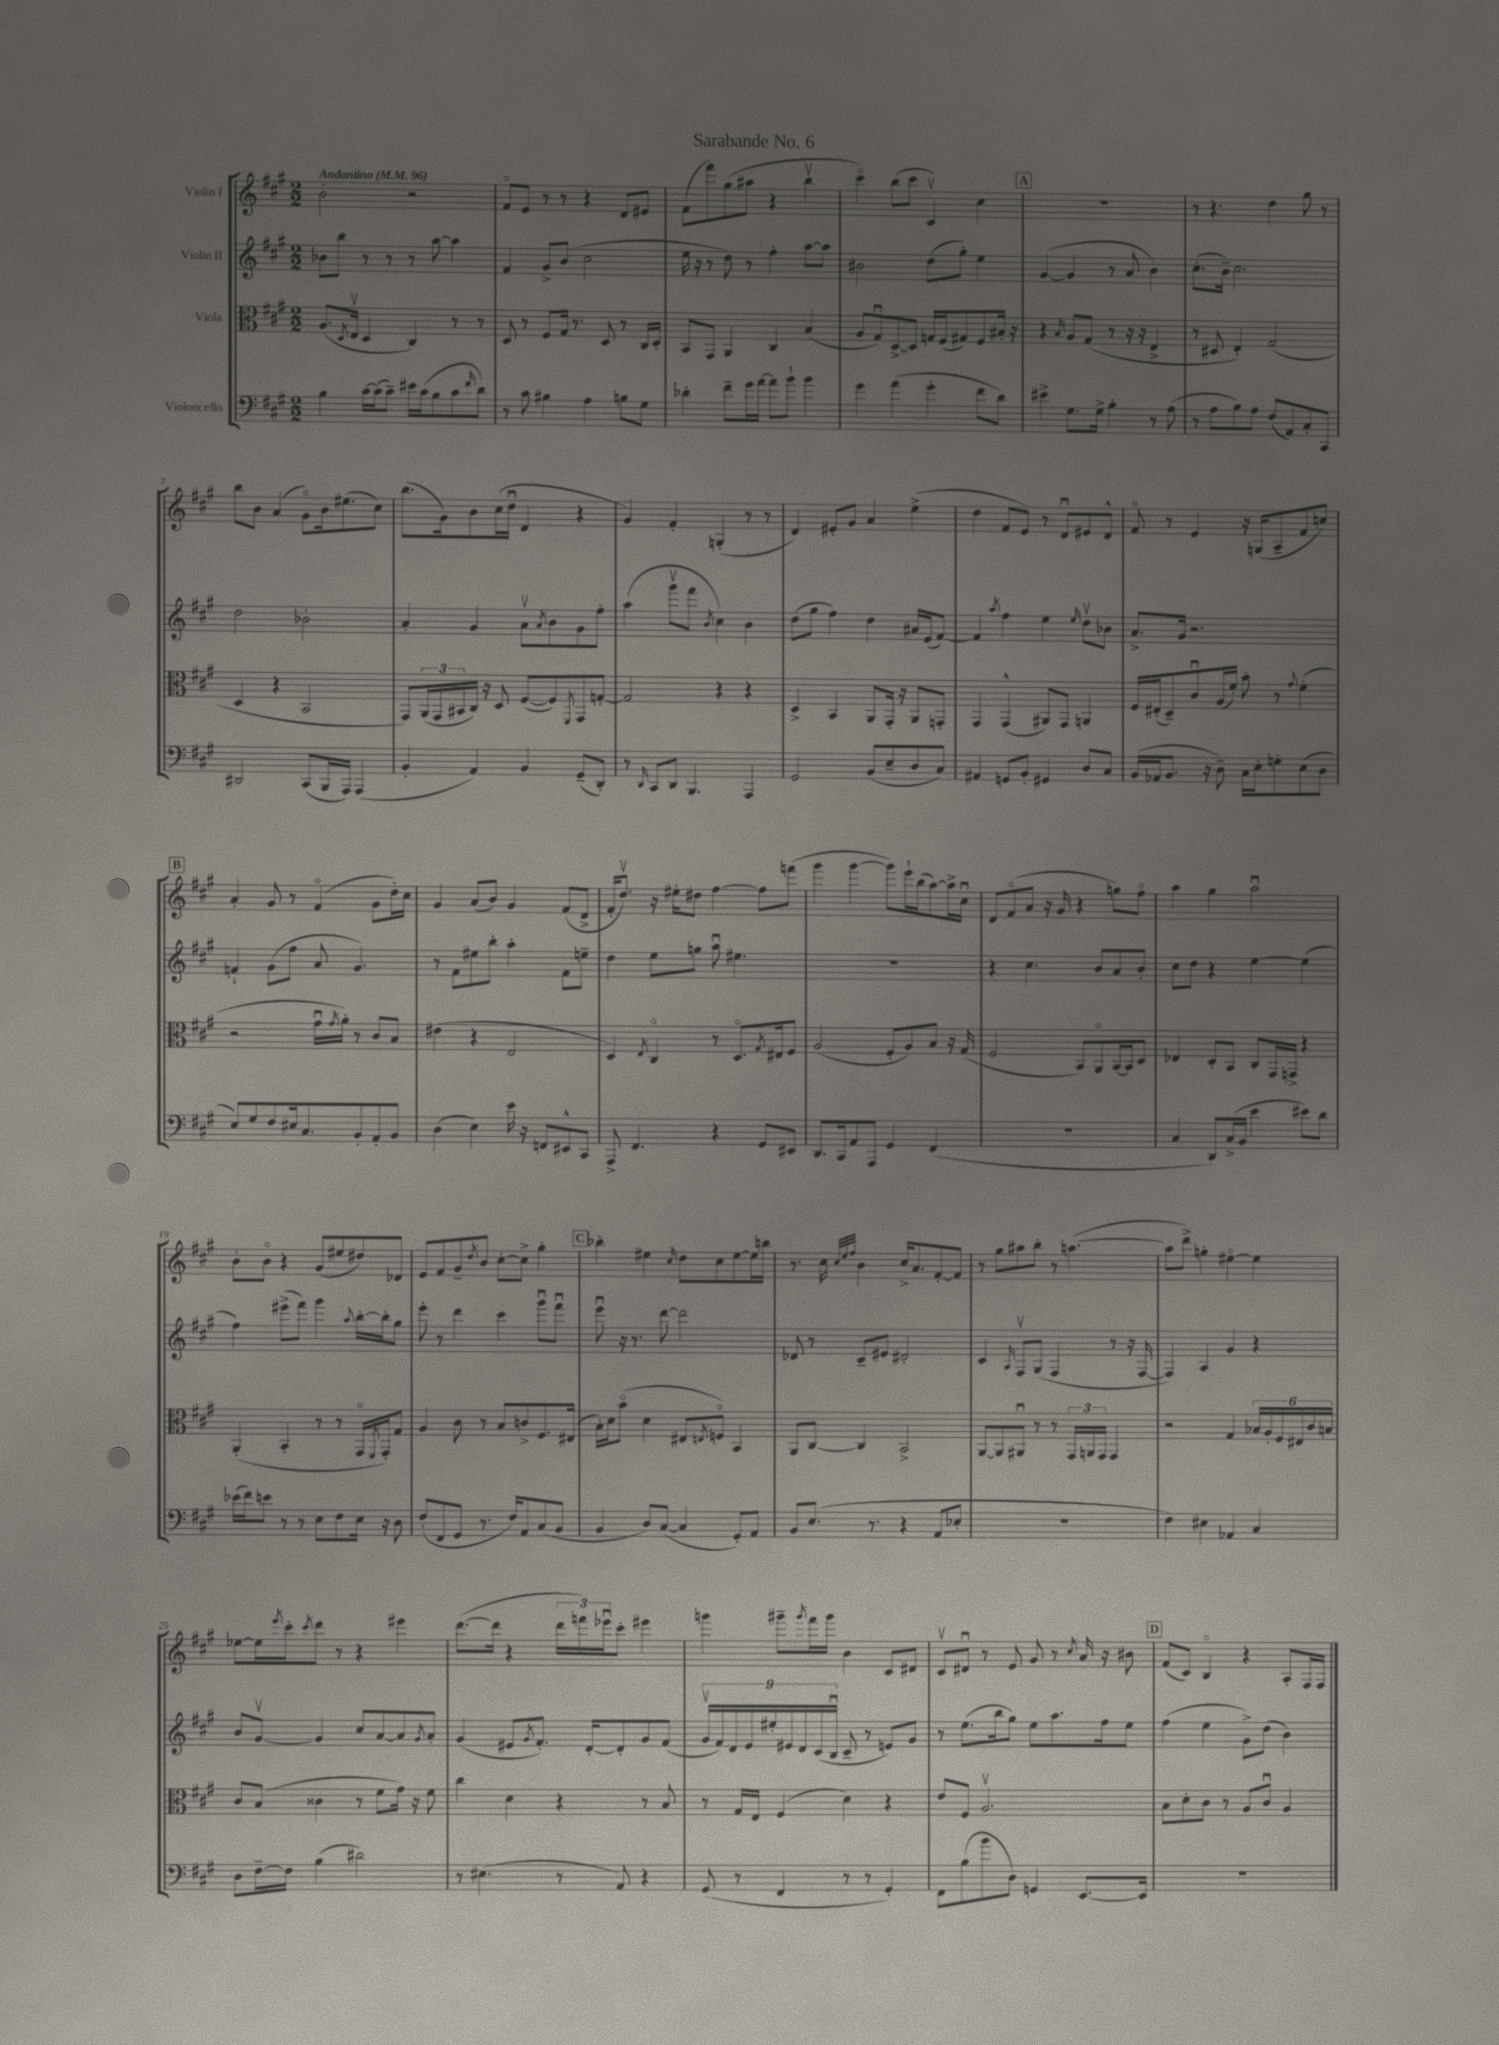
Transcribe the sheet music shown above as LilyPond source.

\header { title = "Sarabande No. 6" }
<<
\new StaffGroup <<
\new Staff = "s0" \with { instrumentName = "Violin I" } {
    \clef treble \key a \major \numericTimeSignature \time 2/2 \tempo "Andantino" 4 = 96
    b'2-. r2 |
    fis'8\flageolet e'8 r8 r8 r4 d'8 eis'8 |
    fis'8( fis'''8) gis''8( ais''8 r4 b''4\upbow |
    cis'''4\flageolet) b''8( cis'''8 cis'4\upbow) cis''4 |
    \mark \markup { \box "A" } R1 |
    r8 r4. d''4 gis''8 r8 |
    b''8 b'8 a'4( gis'8\flageolet) b'16 eis''8.( cis''8) |
    b''8.( gis'16) b'8 cis''16( d''16\downbow d'4 r4 |
    gis'4) fis'4-. g4-.( r8 r8 |
    d'4) eis'8-. gis'8 a'4 e''4->( |
    d''4 fis'8 e'8) r8 d'8\downbow eis'8 d'8-^ |
    fis'8\flageolet r8 e'4 r16 g16( a8-- fis'8 c''8) |
    \mark \markup { \box "B" } a'4-. gis'8 r8 fis'4\flageolet( gis'8 d''16-.) cis''16 |
    gis'4 a'8( b'8) gis'4 fis'8( d'8-> |
    fis'16-. d''8.\upbow) r16 eis''16-. dis''8 fis''4~ fis''8 f'''8( |
    gis'''4 gis'''4~ gis'''8) e'''16-! b''16( a''8~) a''16-> cis''16\downbow |
    d'8 fis'8\flageolet( a'8 r16 gis'16 r4 g''8) fis''8\flageolet |
    a''4 gis''4 a''2\downbow |
    b'8-. b'8\flageolet r4 gis'8( eis''8 dis''8) des'8 |
    e'8 fis'8 gis'8-- \acciaccatura { d''8 } b'8 cis''8~-. cis''8-> gis''4-. |
    \mark \markup { \box "C" } bes''4-. eis''4 \grace { cis''16 } d''8 cis''8 eis''8~ eis''16 b''16 |
    r8. cis''16 \grace { cis''32 e''32 fis''32 } b'4 cis''16-> a'8. fis'8~-. fis'8 |
    r8 gis''8 ais''8 b''8-. r8 a''4.~( |
    a''8 d'''8->) g''4-. eis''4~\flageolet eis''4 |
    ees''8~ ees''16 \acciaccatura { e'''8 } cis'''16-. \acciaccatura { cis'''8 } d'''8 r8 r4 eis'''4 |
    d'''8.~( d'''16 r4 \tuplet 3/2 { d'''16 f'''16) ees'''16\downbow } cis'''8-. eis'''4 |
    g'''4 gis'''8-- \acciaccatura { gis'''8 } fis'''16 gis'''16 b'4 cis'8 dis'8 |
    cis'8\upbow dis'8\downbow r8 e'8 gis'8 r8 \acciaccatura { cis''8 } a'16 r16 bis'8 |
    \mark \markup { \box "D" } fis'8( cis'8) b4\flageolet r4 a8-. fis16 fis16 \bar "|." |
}
\new Staff = "s1" \with { instrumentName = "Violin II" } {
    \clef treble \key a \major \numericTimeSignature \time 2/2
    bes'8 b''8 r8 r8 r8 a''8~ a''4 |
    fis'4 gis'8-> b'8( cis''2 |
    e''16 r16 r8 d''8) r8 fis''4-. a''8~ a''8 |
    bis'2 d''8( gis''8-.) e''4 |
    \mark \markup { \box "A" } gis'4~( gis'4 r8 a'8 b'4) |
    cis''8.-.( b'16--) cis''2. |
    d''2 bes'2-. |
    a'4-. gis'4 a'8\upbow \acciaccatura { a'8 } b'8 gis'8 fis''8-. |
    a''4( gis'''8\upbow fis'''8 \acciaccatura { b'8 } cis''4) b'4 |
    d''8( gis''8 fis''4) d''4 ais'16 e'16( fis'8~) |
    fis'4 \acciaccatura { a''8 } fis''4 e''4 \grace { e''16 } d''8\upbow bes'8 |
    a'8.-> gis'16 r2. |
    \mark \markup { \box "B" } f'4-! gis'8( fis''8 a'8 gis'4.) |
    r8 fis'8 eis''8 b''8-. a''4-. fis'8 e''8-- |
    d''4 e''8 g''8 a''8\downbow eis''4. |
    R1 |
    r4 cis''4. b'8 a'8 b'8-. |
    cis''8 d''8 r4 e''4~ e''4( |
    fis''4) eis'''8->( fis'''8) gis'''4 \appoggiatura { a''8 } b''16~-. b''16-. gis''8 |
    e'''8-. r8 d'''4 cis'''4 gis'''8\downbow fis'''8\downbow |
    \mark \markup { \box "C" } e'''8\downbow r16 r8. d'''8~ d'''2 |
    des'8 r8 cis'8-- eis'8 dis'2-. |
    cis'4 \grace { a16 } fis8\upbow gis8( fis4 r8 r16 fis16~ |
    fis4) a4 gis'4 r4 |
    b'8 gis'8~\upbow gis'4 cis''8 a'8~ a'8 \acciaccatura { gis'8 } a'8-. |
    gis'4( eis'8 \acciaccatura { gis'8 } fis'8.-.) d'16~-. d'8-. gis'8 fis'8( |
    \tuplet 9/8 { gis'16\upbow fis'16) d'16 e'16 eis''16-. eis'16 d'16 cis'16( b16\downbow } cis'8-- r8 e'8) gis'8 |
    r8 e''8.( b''16 gis''8) e''8 a''8. fis''16 e''8 |
    \mark \markup { \box "D" } fis''4( e''4 gis'8->) d''8( b'4) \bar "|." |
}
\new Staff = "s2" \with { instrumentName = "Viola" } {
    \clef alto \key a \major \numericTimeSignature \time 2/2
    a8.( \acciaccatura { d8 } e16\upbow d4 cis4) r8 r8 |
    d8 r8 fis8 gis16 r8. d8 r8 cis16 d16-. |
    b,8 gis,8 a,4 cis4 b4( |
    a8 gis8\downbow) d8~-> d8 g16 fis16( gis8) fis8 bis16-. r16 |
    \mark \markup { \box "A" } r4 \grace { b16 } a8 gis8( r8 r16 r16 e4-> |
    r8 dis8 e4-.) gis2( |
    d4 r4 b,2 |
    gis,8) \tuplet 3/2 { a,16( gis,16 bis,16 } cis16) r16 d8 fis8~( fis8) \acciaccatura { fis,8 } gis,8 g8~-. |
    g2 r4 r4 |
    d4-> b,4 a,8 gis,16-. r16 a,8 g,8-. |
    gis,4 gis,4-^( ais,8) gis,8 a,4 |
    fis16 eis16-.( d8--) cis'8\downbow a16( fis'16-.) b'8-. r8 \appoggiatura { gis'8 } fis'4-.( |
    \mark \markup { \box "B" } r2 gis'16\downbow \acciaccatura { gis'8 } a'16-.) r8 cis'8 b8 |
    eis'4( r4 e2 |
    d4) \acciaccatura { e8 } cis4\flageolet r8 d8.\flageolet \acciaccatura { gis8 } eis16 fis8 |
    a2( fis8-. a8) b8 r16 gis16( |
    fis2 b,8) a,8\flageolet b,16~ b,16 d8 |
    ees4 d8-. b,8 cis8 gis,16 g,16-> r4 |
    a,4-.( b,4-. r8 r8 gis,16\flageolet \acciaccatura { fis,8 } gis,16-.) gis8 |
    a4 cis'8 r8 b8 c'8-> fis8. eis16( |
    \mark \markup { \box "C" } b16-.) d'16 b'8\flageolet( d'4 eis8 \acciaccatura { e8 } f8\flageolet) b,4 |
    a,8 cis8~ cis4 b,2-> |
    a,8~ a,8 ais,8\downbow r8 r8 \tuplet 3/2 { gis,16 a,16 gis,16 } gis,4 |
    r2 gis4 \tuplet 6/4 { bes16 a16-. fis16 eis16 cis'16 b16 } |
    cis'8 b8( cisis'4 r8 fis'8 gis'16) r16 fis'8 |
    cis''4 d'4 r4 r8 b8 |
    r8 gis16 e16 fis4( d'4) r4 |
    e'8 fis8 a2.\upbow |
    \mark \markup { \box "D" } b8 d'8-. cis'8 r8 a8 cis'8\downbow a4 \bar "|." |
}
\new Staff = "s3" \with { instrumentName = "Violoncello" } {
    \clef bass \key a \major \numericTimeSignature \time 2/2
    b4 cis'16~ cis'16( cis'8--) eis'16 cis'16( b8 cis'8 \grace { fis'16 } d'8) |
    r8 cis'8 bis4 a4 b8 gis8 |
    des'4-. fis'8-- gis'16 a'16~ a'8 b'8-! b'4 |
    gis'4 a'4( gis'4-. fis'8 d'8) |
    \mark \markup { \box "A" } eis'4-> gis8. gis16-> b4-. r8 a8( |
    r8 a8 b8) a8 fis8( a,8) cis8-. cis,8 |
    dis,2 cis,8( b,,16 a,,16) a,,4( |
    b,4-. a,4) b,4 gis,8--( d,8-.) |
    r8 \grace { d,16 } cis,8 d,8 b,,4. a,,4 |
    gis,2 b,8( e8-- d8 cis8) |
    ais,4 g,8 b,8-. gis,4 d8 cis8 |
    b,16( aes,16 b,8. r16 d8--) cis16 e16-. g8-. e8( d8 |
    \mark \markup { \box "B" } e8) gis8 fis8 eis16 cis8. b,8-. a,8-. b,8 |
    d4( e4) e'16 r16 f,8 eis,8-^ cis,8 |
    a,,8-> fis,4. r4 gis,8 eis,8 |
    d,8. cis,16 a,8 a,,8 gis,4 fis,4( |
    R1 |
    cis4 d,8) cis16->( b,16 e'4 eis'8) d'8 |
    ees'16( fis'16) e'8 r8 r8 e8 fis8 e16 r16 d8 |
    fis8-.( fis,8 gis,8 r8. fis16) a,8 cis8( b,8 |
    \mark \markup { \box "C" } b,4 d8) cis8~( cis4 gis,8-.) a,8 |
    b,8 e8.( r8. r4 a,8 ees8-. |
    R1 |
    fis4) eis4 aes,4 cis4 |
    d8 fis16~-- fis16 b4( dis'2) |
    r8 eis4.( r8 a,8) r4 |
    gis,8( r8 fis,4 r8 r8 gis,4-.) |
    fis,8 b8( b'8 d8) g,4 e,8.~ e,16 |
    \mark \markup { \box "D" } R1 \bar "|." |
}
>>
>>
